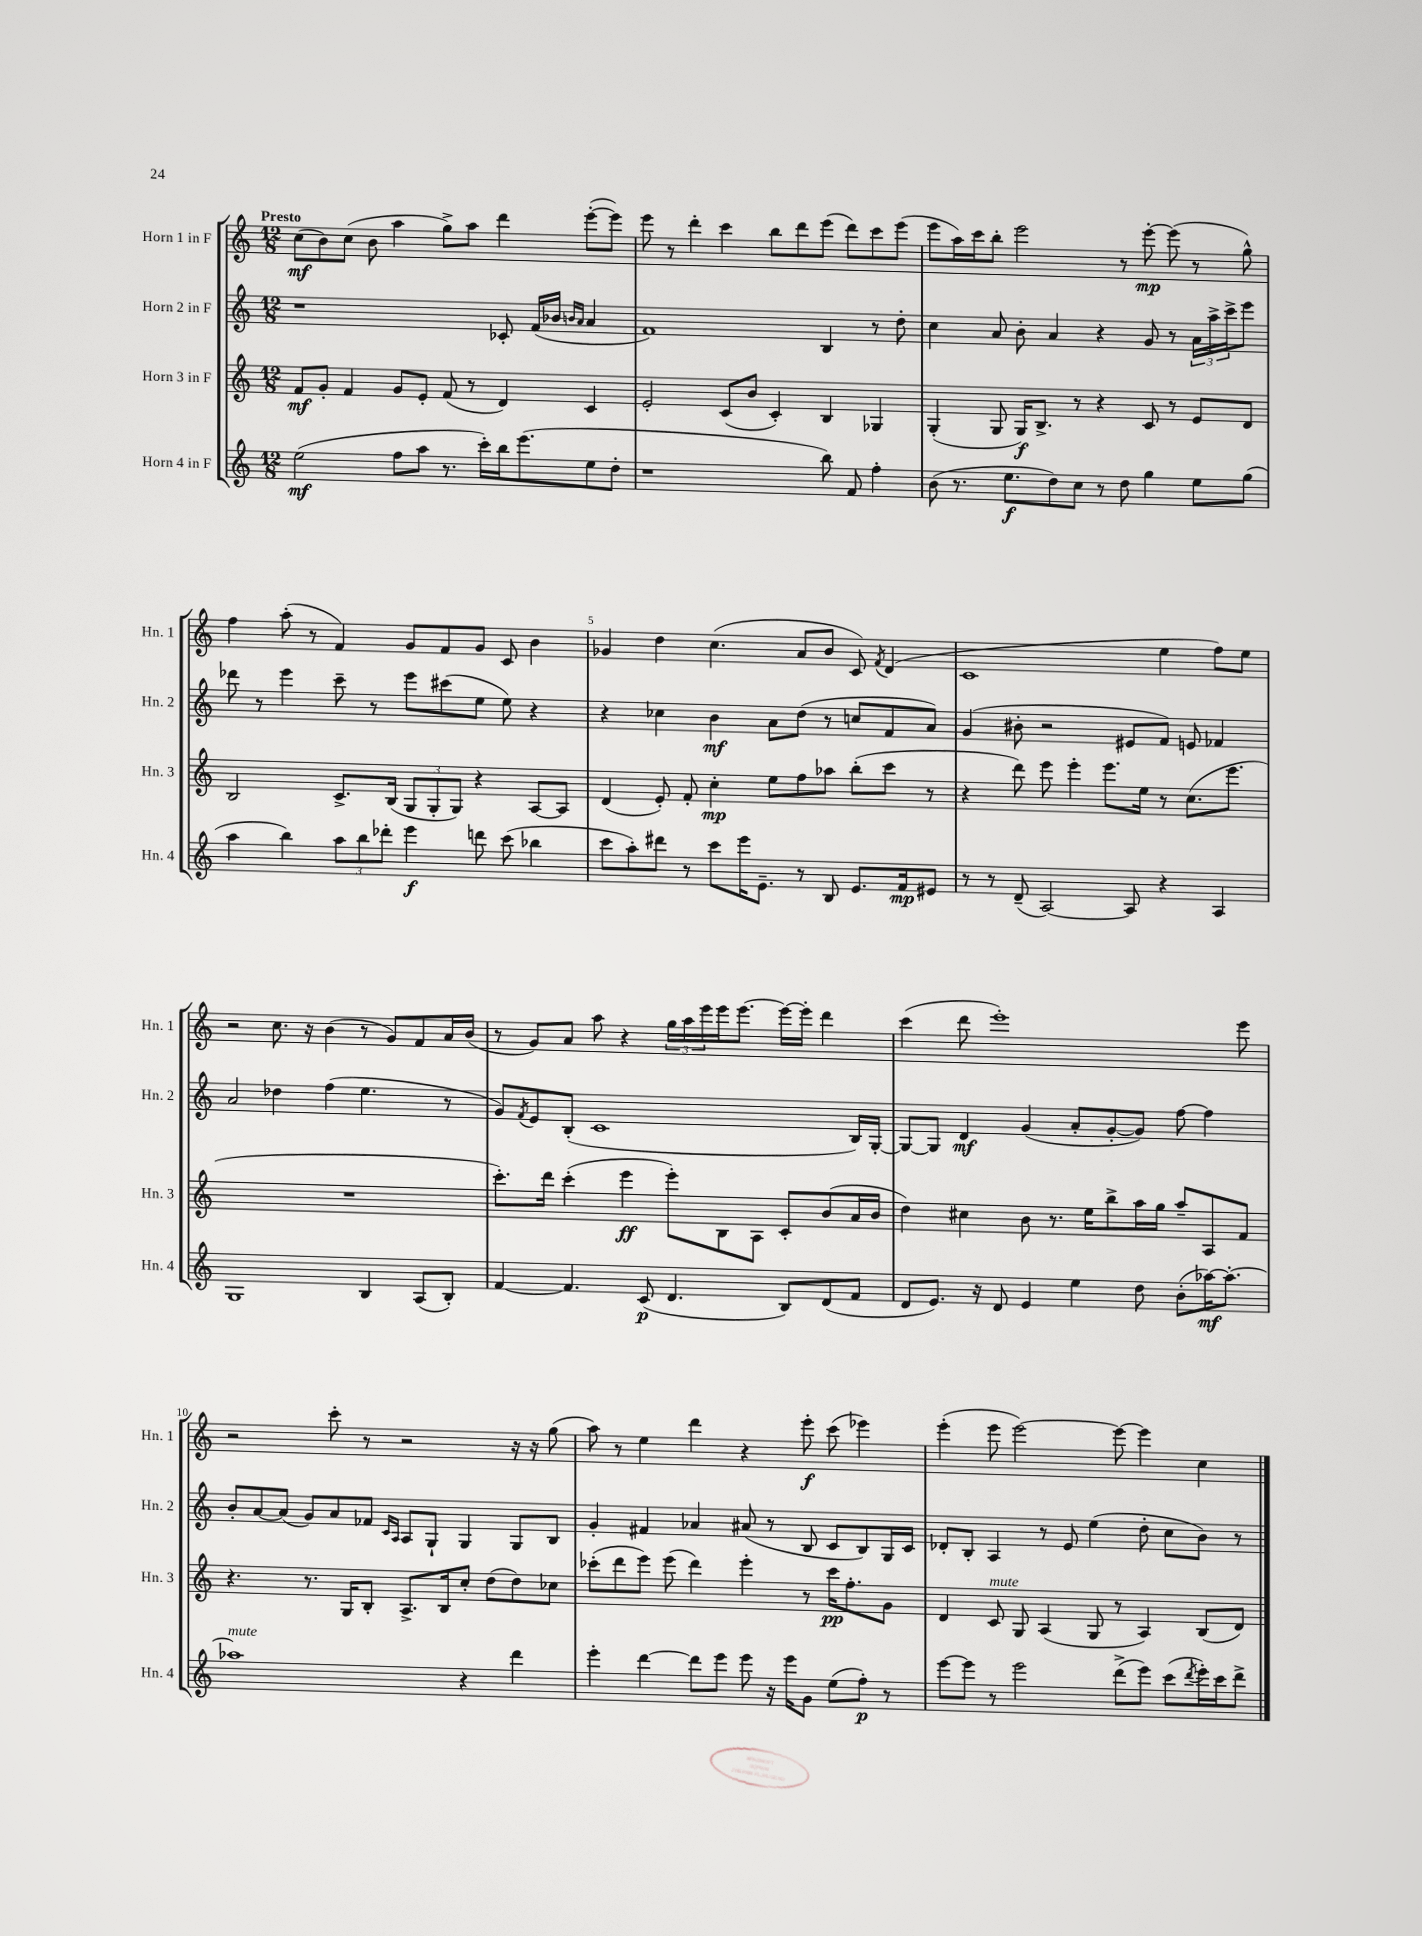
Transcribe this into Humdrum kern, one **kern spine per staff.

**kern	**kern	**kern	**kern
*staff4	*staff3	*staff2	*staff1
*clefG2	*clefG2	*clefG2	*clefG2
*k[]	*k[]	*k[]	*k[]
*M12/8	*M12/8	*M12/8	*M12/8
(2ee\	8f/L	1r	(8cc\L
.	8g'/J	.	8b\)
.	4f/	.	(8cc\J
.	.	.	8b\
8ff\L	8g/L	.	4aa\
8aa\J	8e'/J	.	.
8.r	(8f/	.	8gg^\L)
.	8r	.	8aa\J
16ccc'\LL)	.	.	.
16bb\J	4d/)	8c-'/	4ddd\
(8.eee\	.	.	.
.	.	(16f/LL	.
.	.	16b-/JJ	.
.	.	16qqb/LL	.
.	.	16qqa/JJ	.
8ee\	4c/	4a/	([8eee'\L
8dd'\J	.	.	8eee\]J)
=	=	=	=
1r	2e'/	1f)	8eee\
.	.	.	8r
.	.	.	4ddd'\
.	(8c/L	.	4ccc\
.	8b/J	.	.
.	4c'/)	.	8bb\L
.	.	.	8ddd\
8bb\)	4B/	4B/	(8eee\J
8f/	.	.	8ddd\L)
4ff'\	4G-/	8r	8ccc\
.	.	8dd'\	(8eee\J
=	=	=	=
(8b\	(4G'/	4cc\	8eee\L
8.r	.	.	16aa\L)
.	.	.	16ccc\J
.	8G/	8a/	8bb'\J
8.ee\L	.	.	.
.	16G/LK)	8b'\	2eee\
.	8.B^/J	.	.
8dd\)	.	4a/	.
8cc\J	8r	.	.
8r	4r	4r	.
8dd\	.	.	8r
4gg\	8c/	8g/	[8eee'\
.	8r	8r	(8eee\]
8ee\L	8e/L	24a\LL	8r
.	.	24aa^\	.
.	.	24ccc^\J	.
(8gg\J	8d/J	8eee\J	8gg^^\)
=	=	=	=
4aa\	2B/	8ddd-\	4ff\
.	.	8r	.
4bb\)	.	4eee\	(8aa'\
.	.	.	8r
12aa\L	8.c^/L	8ccc~\	4f/)
12bb\	.	.	.
.	.	8r	.
12ddd-'\J	.	.	.
.	(16B/Jk	.	.
4eee\	12G/L	8eee\L	8g/L
.	12G'/	.	.
.	.	(8ccc#\	8f/
.	12G/J)	.	.
8ddd\	4r	8ee\J	8g/J
(8ccc\	.	8ee\)	8c/
4bb-\	[8A/L	4r	4b\
.	8A/]J	.	.
=	=	=	=
8ccc\L	(4d/	4r	4g-/
8aa'\)	.	.	.
8ddd#\J	8e'/)	4cc-\	4dd\
8r	8f'/	.	.
8ccc\L	4cc'\	4b\	(4.cc\
16eee\K	.	.	.
8.e~\J	.	.	.
.	8ee\L	8a\L	.
8r	8ff\	(8dd\J	8a/L
8B/	8aa-\J	8r	8b/J
8.e/L	(8bb'\L	8cc/L	8c/)
.	.	.	8qf/
.	8ccc\J	8f/	(4d/
16f/k	.	.	.
8e#/J	8r	8a/J)	.
=	=	=	=
8r	4r	(4g/	1c
8r	.	.	.
(8d~/	8ddd\)	8b#'\	.
[2A/)	8eee\	2r	.
.	4eee'\	.	.
.	8.eee\L	.	.
8A/]	.	8e#/L	.
.	16ee\Jk	.	.
4r	8r	8f/J)	4ee\
.	(8.cc\L	8e/	.
4A/	.	4f-/	8ff\L)
.	8.eee\J	.	.
.	.	.	8ee\J
=	=	=	=
1G	1.r	2a/	2r
.	.	4dd-\	8.cc\
.	.	.	16r
.	.	(4ff\	(4b\
4B/	.	4.ee\	8r
.	.	.	8g/L)
(8A/L	.	.	8f/
8B'/J)	.	8r	16a/L
.	.	.	(16b/JJ
=	=	=	=
[4f/	8.ccc'\L)	8g/L)	8r
.	.	8qf/	.
.	.	8e/	8g/L)
.	16ddd\Jk	.	.
4.f/]	(4ccc'\	(8B'/J	8a/J
.	.	1c	8aa\
.	4eee\	.	4r
(8c/	.	.	.
4.d/	8eee'\L)	.	24gg\LL
.	.	.	24aa\
.	.	.	24eee\
.	8B\	.	16eee\J
.	.	.	[8.eee\J
.	8A\J	.	.
8B/L)	8c'/L	.	16eee\_LL
.	.	.	16eee'\]JJ
(8d/	(8b/	.	4ddd\
8f/J	16a/L	16B/LL)	.
.	16b/JJ	[16G'/JJ	.
=	=	=	=
8d/L	4dd\)	8G/_L	(4ccc\
8.e/J)	.	8G/]J	.
.	4cc#\	4d/	8ddd\
16r	.	.	.
8d/	.	.	1eee')
4e/	8b\	(4g/	.
.	8.r	.	.
4ee\	.	8a'/L	.
.	16ee\LK	.	.
.	8bb^\	[8g'/	.
8dd\	16aa\L	8g/]J)	.
.	16gg\JJ	.	.
(8b'\L	8aa~/L	[8ff\	.
[16aa-\K)	8A/	4ff\]	.
8.aa-'\_J	.	.	.
.	8f/J	.	8eee\
=	=	=	=
1aa-]	4.r	8b'/L	2r
.	.	[8a/	.
.	.	(8a/]J	.
.	8.r	8g/L)	.
.	.	8a/	8ccc'\
.	16G/LK	.	.
.	8B'/J	8f-/J	8r
.	.	16qqc/LL	.
.	.	16qqA/JJ	.
.	8.A^/L	8A/L	2r
.	.	8G`/J	.
.	16B/k	.	.
4r	8cc'/J	4G/	.
.	(8dd\L	.	.
4ddd\	8dd\)	8G/L	16r
.	.	.	16r
.	8cc-\J	8B/J	(8gg\
=	=	=	=
4eee'\	(8ccc-'\L	4g'/	8aa\)
.	8ddd\	.	8r
[4ddd\	8eee\J)	4f#/	4ee\
.	(8eee\	.	.
8ddd\]L	4ddd\)	4a-/	4ddd\
8eee\J	.	.	.
8eee\	4eee'\	(8a#/	4r
16r	.	8r	.
16eee\LK	.	.	.
8g\J	8r	8B/	8eee'\
(8ee\L	16ccc-\LK	8c/L	(8ccc\
.	8.ff'\	.	.
8ff'\J)	.	8B/)	4eee-\)
8r	8g\J	16G/L	.
.	.	16c/JJ	.
=	=	=	=
[8eee\L	4d/	8d-'/L	(4eee'\
8eee\]J	.	8B'/J	.
8r	8c/	4A/	8eee\
2eee\	8G/	.	[2eee\)
.	(4A/	8r	.
.	.	8e/	.
.	8G/	(4ee\	.
(8ddd^\L	8r	.	8eee\_
8eee\J)	4A/)	8dd'\	4eee\]
(8ccc\L	.	8cc\L	.
8qddd/	.	.	.
16eee'\L)	(8B/L	8b\J)	4cc\
16ccc\J	.	.	.
8ddd^\J	8d/J)	8r	.
==	==	==	==
*-	*-	*-	*-
